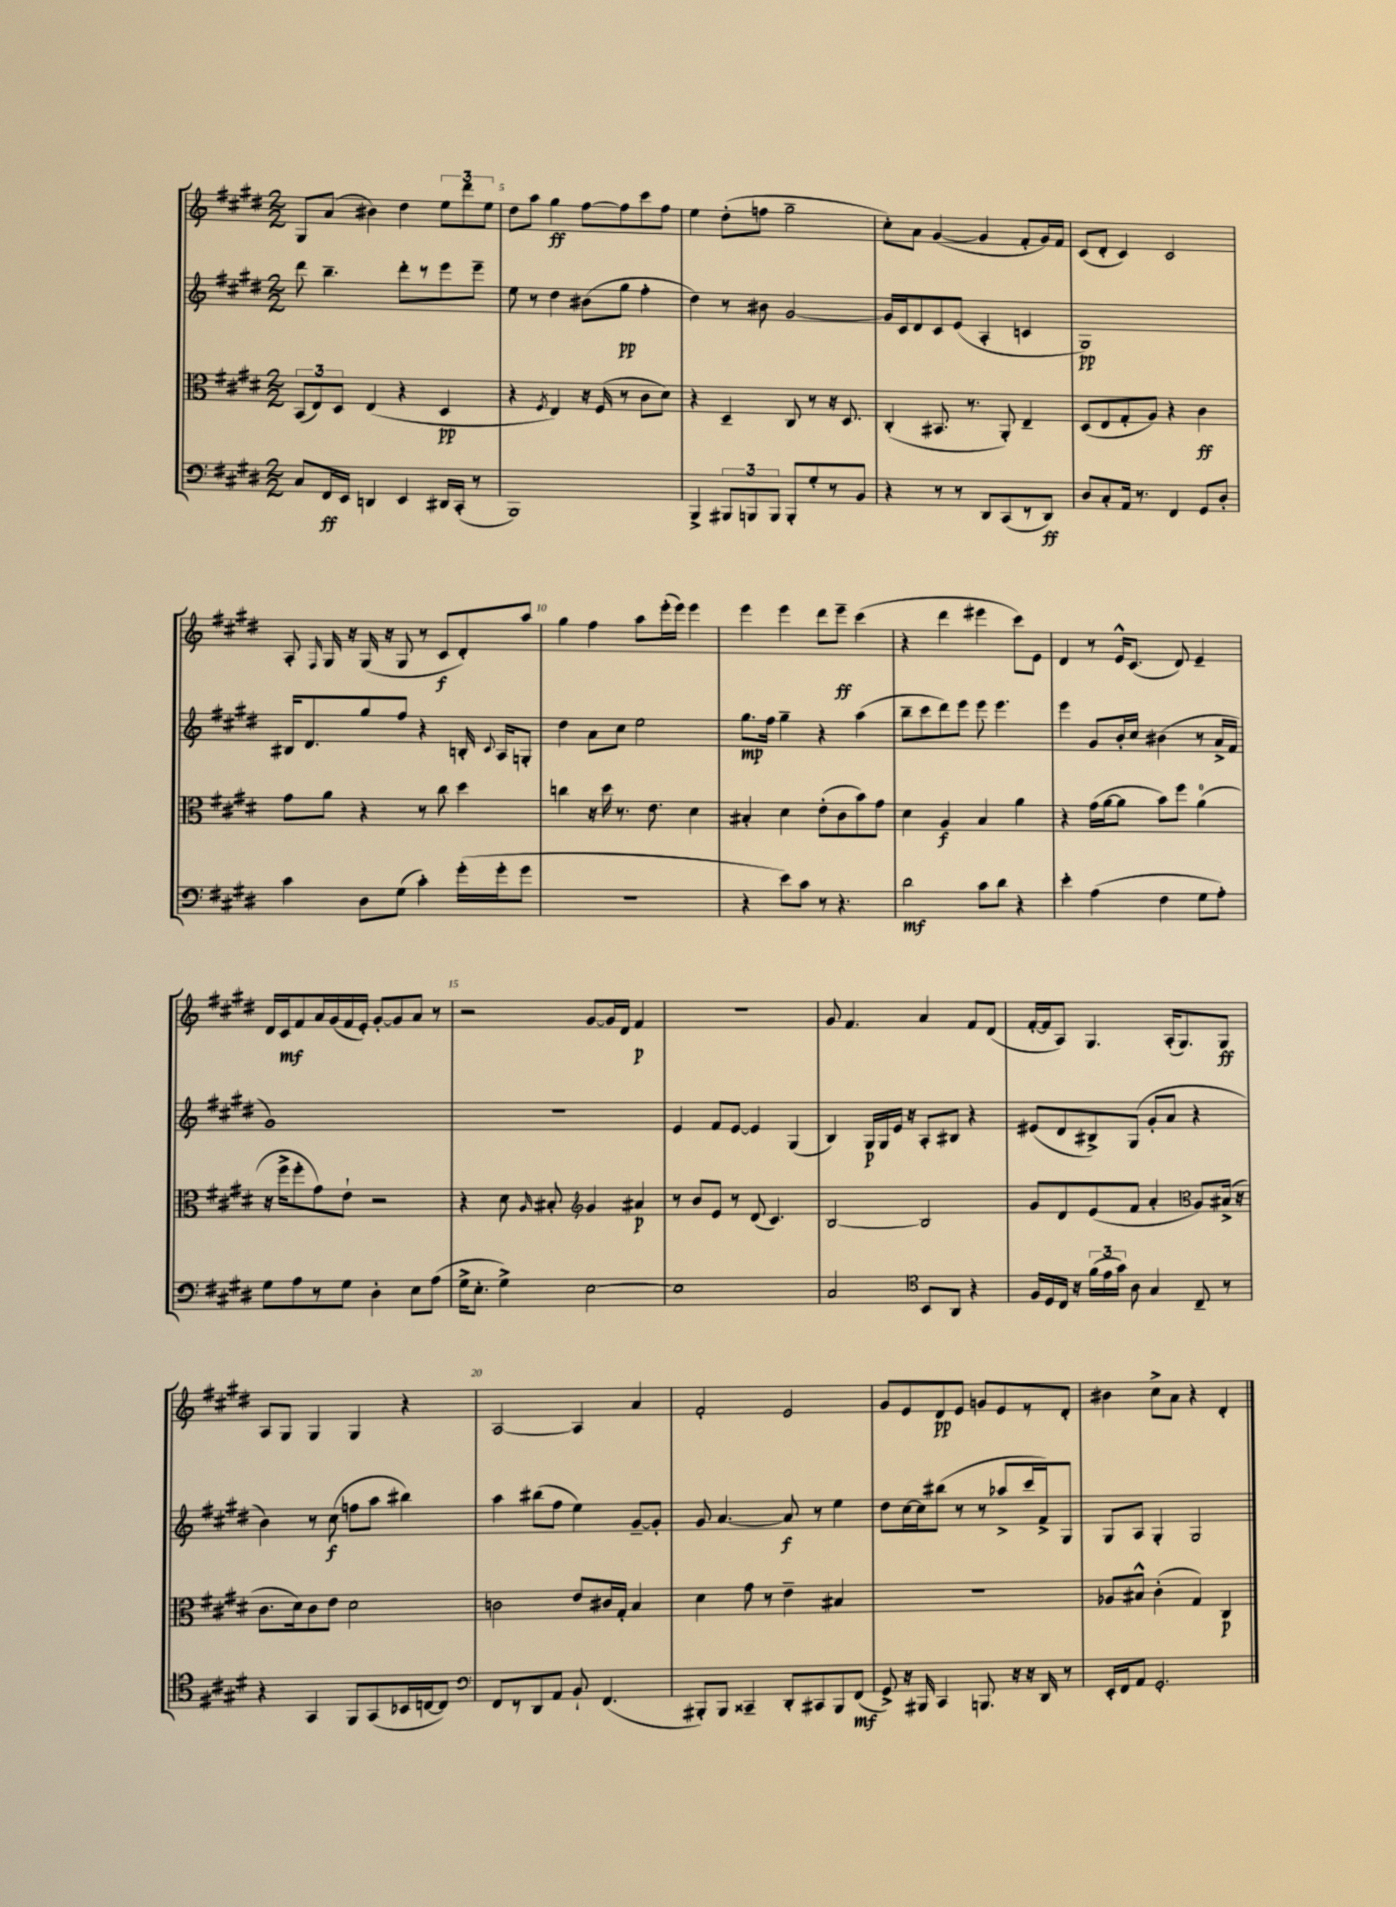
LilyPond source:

<<
\new StaffGroup <<
\new Staff = "s0" {
    \clef treble \key e \major \numericTimeSignature \time 2/2
    \autoBeamOff gis8[ a'8]( bis'4) dis''4 \tuplet 3/2 { e''8[ dis'''8 e''8] } |
    dis''8[ a''8] gis''4\ff fis''8[~ fis''8 cis'''8 fis''8] |
    e''4 dis''8[-.( f''8] gis''2-- |
    cis''8[-.) a'8] gis'4~( gis'4 fis'8[-. gis'16) fis'16] |
    cis'8[( dis'8]-. cis'4) cis'2 |
    a8-. \grace { fis16 } gis16 r16 gis16( r16 gis8 r8 cis'8[\f dis'8-.) a''8] |
    gis''4 fis''4 a''8[ e'''16-.( e'''16]) e'''4 |
    e'''4 e'''4 dis'''8[ e'''8]--\ff cis'''4( |
    r4 dis'''4 eis'''4 cis'''8[) e'8] |
    dis'4 r8 e'16[-^ cis'8.]( dis'8) e'4-- |
    dis'16[ cis'16\mf fis'8 a'16 gis'16( fis'16 e'16]-.) gis'8[~-. gis'8 a'8] r8 |
    r2 gis'8[~ gis'16 dis'16] fis'4\p |
    R1 |
    gis'8 fis'4. a'4 fis'8[ dis'8]( |
    fis'16[~-. fis'16 a8]) gis4. a16[-.( gis8.) gis8]\ff |
    a8[ gis8] gis4 gis4 r4 |
    a2~ a4 a'4 |
    fis'2-. e'2 |
    gis'8[ e'8 dis'8\pp e'8] g'8[ e'8 r8 dis'8]-. |
    bis'4 cis''8[-> a'8] r4 dis'4-. \bar "|." |
}
\new Staff = "s1" {
    \clef treble \key e \major \numericTimeSignature \time 2/2
    \autoBeamOff dis'''8 b''4.-- dis'''8[-. r8 e'''8 e'''8]-- |
    e''8 r8 dis''4 bis'8[( gis''8]\pp fis''4-. |
    dis''4) r8 bis'8 gis'2~ |
    gis'16[ cis'16 dis'8 cis'8 e'8]( a4-. c'4 |
    gis1\pp) |
    bis16[ dis'8. gis''8 fis''8] r4 b16-. \appoggiatura { cis'8 } a16[ g8]-. |
    dis''4 a'8[ cis''8] e''2 |
    gis''8.[\mp fis''16] gis''4-- r4 a''4( |
    b''8[-- cis'''8 dis'''8) e'''8] e'''8 e'''4. |
    e'''4 gis'8[ b'16-. cis''16] bis'4( r8 a'16[-> fis'16] |
    gis'1) |
    r1 |
    e'4 fis'8[ e'8]~ e'4 gis4( |
    b4) gis16[\p gis16 e'16] r16 a8[-. bis8] r4 |
    eis'8[( dis'8 bis8->) gis8]( gis'8[-. a'8] r4 |
    b'4) r8 cis''8\f( f''8[ a''8] bis''4) |
    a''4 bis''8[( fis''8] e''4) gis'8[~-- gis'8]-. |
    gis'8 a'4.~ a'8\f r8 e''4 |
    dis''8[ cis''16~ cis''16 bis''8]( r8 r8 aes''8[-> cis'''16 fis'16->) gis8] |
    gis8[ a8] gis4-. gis2 \bar "|." |
}
\new Staff = "s2" {
    \clef alto \key e \major \numericTimeSignature \time 2/2
    \autoBeamOff \tuplet 3/2 { b,8[( e8) dis8] } e4( r4 dis4\pp |
    r4 \acciaccatura { fis8 } e4) r16 fis16( r8 cis'8[ dis'8]) |
    r4 dis4-- cis8 r8 r16 dis8. |
    cis4-.( bis,8. r8. a,8-.) e4-- |
    dis8[( e8 gis8-. a8]) r4 cis'4\ff |
    gis'8[ a'8] r4 r8 cis''8 dis''4 |
    c''4 r16 dis''16 r8. e'8. dis'4 |
    bis4-. dis'4 e'8[-.( cis'8 b'8) gis'8] |
    dis'4 a4\f b4 a'4 |
    r4 gis'16[( a'16~ a'8] b'8[) fis''8] a'4-0( |
    r16 fis''16[-> fis''8-. gis'8) e'8]-! r2 |
    r4 dis'8 \grace { a16 } bis8-. \clef treble gis'4 ais'4\p |
    r8 b'8[ e'8] r8 dis'8( cis'4.) |
    b2~ b2 |
    gis'8[ dis'8 e'8( fis'8] a'4-. \clef alto a8[) bis16]->( r16 |
    cis'8.[ dis'16) cis'8 e'8] dis'2 |
    c'2 e'8[ cis'16 gis16]-. b4 |
    dis'4 gis'8 r8 e'4-- bis4 |
    r1 |
    aes8[ bis8]-^ cis'4-.( gis4) cis4\p \bar "|." |
}
\new Staff = "s3" {
    \clef bass \key e \major \numericTimeSignature \time 2/2
    \autoBeamOff cis8[ fis,16\ff e,16] d,4 e,4 dis,16[ cis,16]-.( r8 |
    b,,1) |
    b,,4-> \tuplet 3/2 { bis,,8[ b,,8 b,,8] } b,,8[-. gis8-. r8 b,8] |
    r4 r8 r8 dis,8[ cis,8( r8 dis,8]\ff) |
    dis8[ cis8-. a,16] r8. fis,4 gis,8[ dis8]-. |
    cis'4 dis8[ gis8]( cis'4-.) gis'16[-.( gis'16-. gis'8] |
    r1 |
    r4 e'8[) cis'8] r8 r4. |
    dis'2\mf cis'8[ dis'8] r4 |
    e'4-. a4( fis4 gis8[ a8]-.) |
    gis8[ a8 r8 gis8] dis4-. e8[ a8]( |
    gis16[-> e8.]-. gis4->) e2~ |
    e1 |
    cis2 \clef tenor b,8[ a,8] r4 |
    fis16[ dis16 cis16] r16 \tuplet 3/2 { fis'16[( e'16 gis'16]) } a8 gis4 cis8-- r8 |
    r4 gis,4 fis,8[ gis,8( bes,16 c16~ c8]) |
    \clef bass fis,8[ r8 dis,8 a,8] b,8-! fis,4.( |
    bis,,8[-.) bis,,8] cisis,4-- dis,8[-. cis,8 bis,,8 fis,8]\mf( |
    gis,8->) r16 bis,,16 cis,4 b,,8. r16 r16 dis,16 r8 |
    e,16[-. fis,16 a,8] gis,2.-. \bar "|." |
}
>>
>>
\layout { \context { \Score currentBarNumber = #4 \override BarNumber.break-visibility = ##(#f #t #t) barNumberVisibility = #(every-nth-bar-number-visible 5) } }
